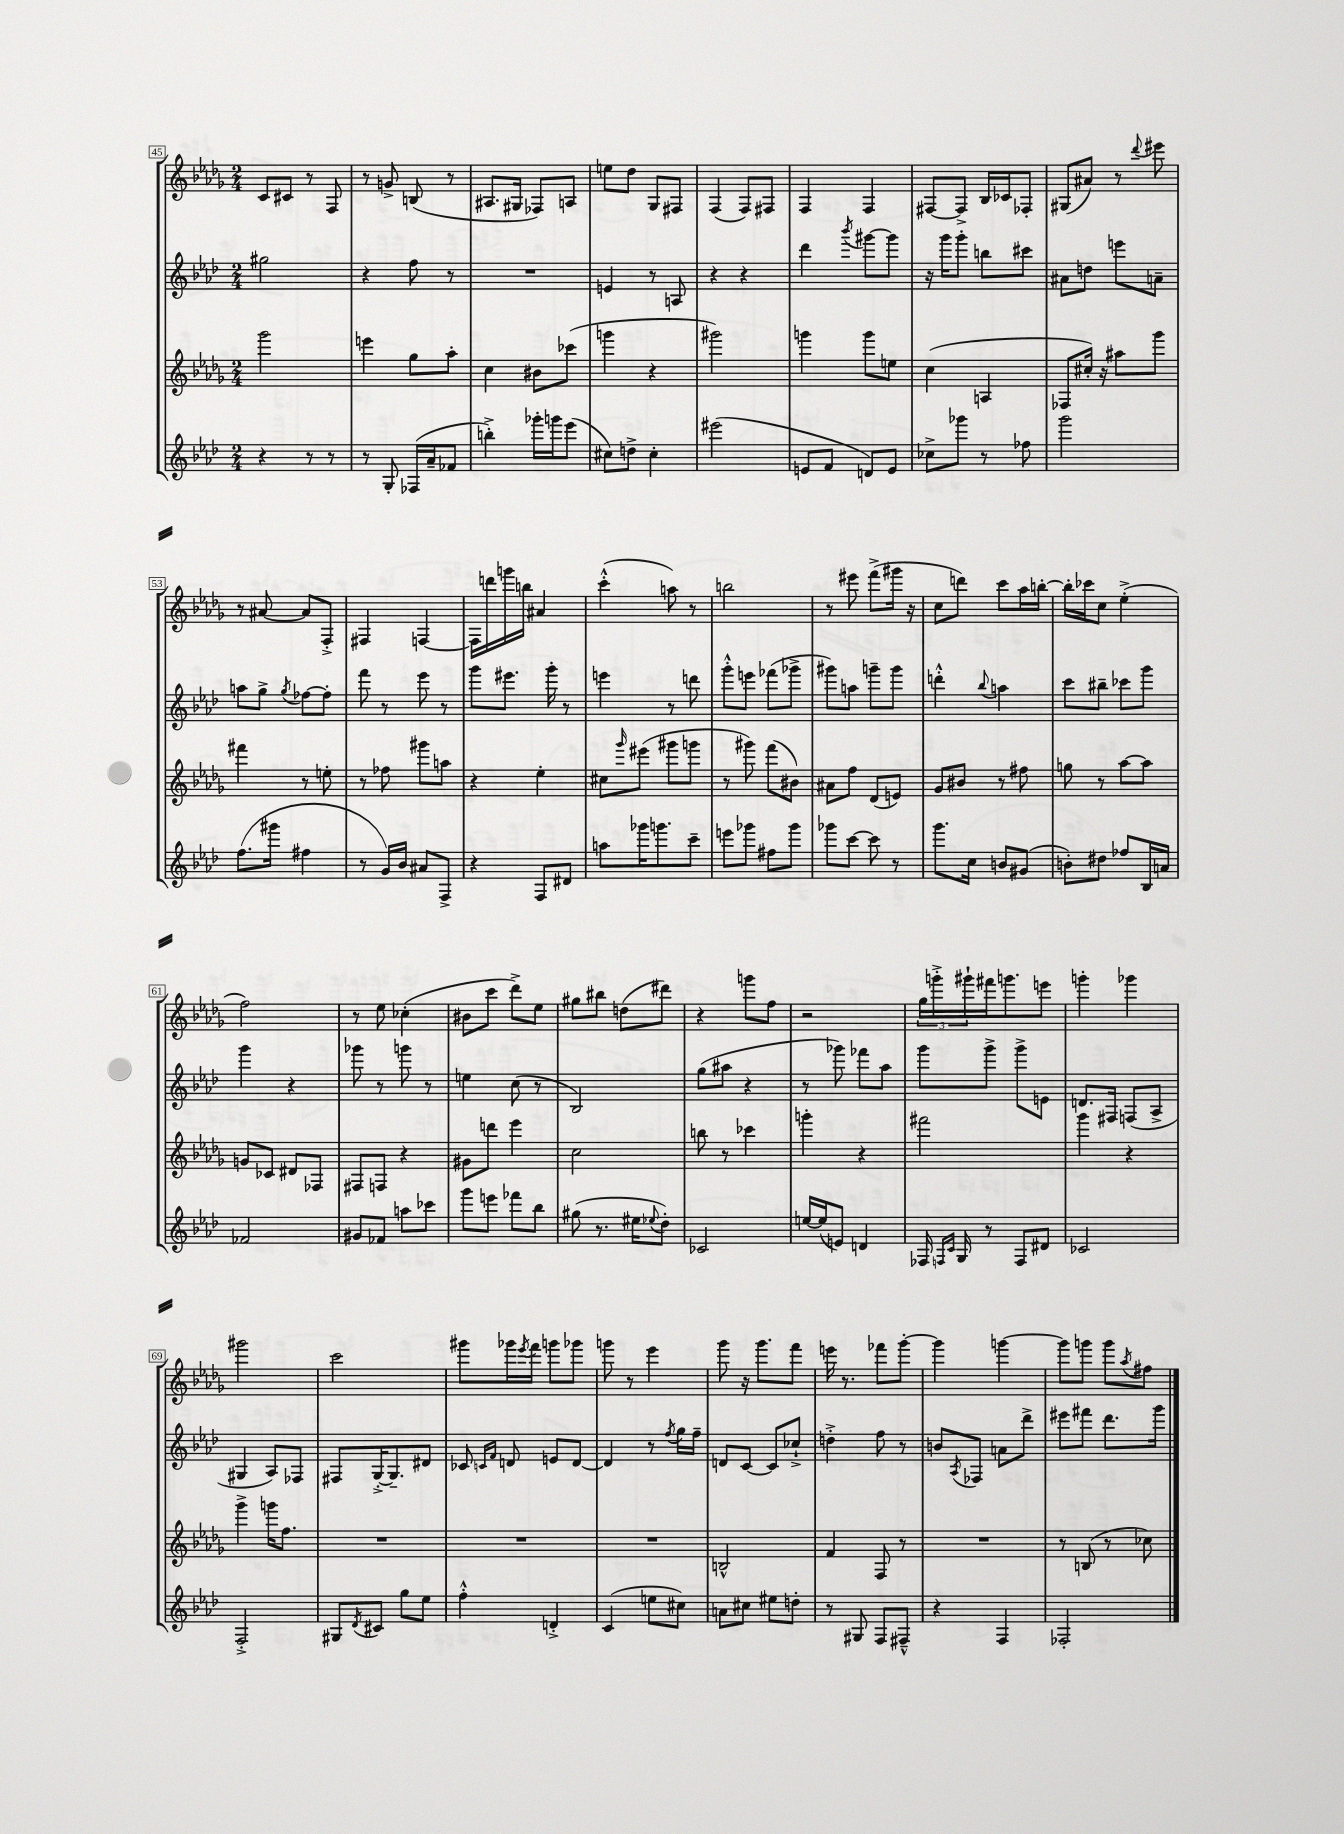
<<
\new StaffGroup <<
\new Staff = "s0" {
    \clef treble \key des \major \numericTimeSignature \time 2/4
    c'8 cis'8 r8 f8 |
    r8 g'8-> b8( r8 |
    ais8. gis16 fes8) a8 |
    e''8 des''8 ges8 fis8 |
    f4( f8) fis8 |
    f4 f4 |
    fis8~ fis8-> bes16 ces'16 fes8-. |
    gis8( ais'8) r8 \appoggiatura { des'''8 } eis'''8 |
    r8 ais'8~ ais'8 f8-.-> |
    fis4 f4~ |
    f16 d'''16 g'''16 b''16 ais'4 |
    c'''4-.-^( a''8) r8 |
    b''2 |
    r8 eis'''8 f'''8->( gis'''16 r16 |
    c''8 d'''8) c'''8 aes''16 b''16~-. |
    b''16-. ces'''16 c''8 ees''4-.->( |
    f''2) |
    r8 ees''8 ces''4-.( |
    bis'8 c'''8 des'''8->) ees''8 |
    gis''8 bis''8 d''8( dis'''8) |
    r4 g'''8 f''8 |
    r2 |
    \tuplet 3/2 { ges''16 g'''16-.-> gis'''16-! } fis'''16 g'''8. e'''8 |
    g'''4-. ges'''4 |
    gis'''2 |
    c'''2 |
    gis'''8 ges'''16 \acciaccatura { ees'''8 } f'''16 g'''8 ges'''8 |
    g'''8 r8 ees'''4 |
    ges'''8 r16 ges'''8. f'''8 |
    e'''16 r8. fes'''8 ges'''8~-. |
    ges'''4 g'''4~ |
    g'''8 g'''8 g'''8 \acciaccatura { aes''8 } fis''8 \bar "|." |
}
\new Staff = "s1" {
    \clef treble \key aes \major \numericTimeSignature \time 2/4
    gis''2 |
    r4 f''8 r8 |
    R2 |
    e'4 r8 a8 |
    r4 r4 |
    des'''4 \acciaccatura { bes'''8 } gis'''8~ gis'''8 |
    r16 g'''16 g'''8-. b''8 cis'''8 |
    ais'8 d''8 e'''8 a'8-- |
    a''8 g''8-> \acciaccatura { g''8 } fes''8~ fes''8-. |
    f'''8 r8 ees'''8 r8 |
    g'''8 eis'''8. g'''16-. r8 |
    e'''4 r8 d'''8 |
    g'''8-.-^ e'''8 fes'''8( ges'''8-> |
    gis'''8) a''8 g'''8-- g'''8 |
    d'''4-.-^ \appoggiatura { bes''8 } a''4 |
    c'''8 bis''8-- ces'''8 g'''8 |
    g'''4 r4 |
    ges'''8 r8 g'''8 r8 |
    e''4 c''8( r8 |
    bes2) |
    g''8( ais''8 r4 |
    r8 ges'''8) fes'''8 aes''8 |
    g'''8 g'''8-> g'''8-> e'8 |
    d'8. fis16 f8( aes8-> |
    gis4 aes8) fes8 |
    fis8 g16~-.-> g8.-- dis'8 |
    ces'8 \grace { c'16 f'16 } d'8 e'8 d'8~ |
    d'4 r8 \acciaccatura { f''8 } g''16 f''16-- |
    d'8 c'8~ c'8 ces''8-!-> |
    d''4-.-> f''8 r8 |
    b'8 \acciaccatura { aes8 } fes8 a'8 des'''8-> |
    eis'''8 fis'''8 des'''8. g'''16 \bar "|." |
}
\new Staff = "s2" {
    \clef treble \key des \major \numericTimeSignature \time 2/4
    ges'''2 |
    e'''4 ges''8 aes''8-. |
    c''4 bis'8 ces'''8( |
    g'''4 r4 |
    gis'''2) |
    g'''4 g'''8 e''8 |
    c''4( a4 |
    fes8 cis''16-.) r16 ais''8 ges'''8 |
    fis'''4 r8 e''8-. |
    r8 fes''8 gis'''8 a''8 |
    r4 ees''4-. |
    cis''8 \grace { ges'''16 } eis'''8( gis'''8 g'''8 |
    r8 gis'''8) f'''8( bis'8) |
    ais'8 f''8 des'8( e'8) |
    ges'8 bis'8 r8 fis''8 |
    g''8 r8 aes''8~ aes''8 |
    g'8 ces'8 dis'8 fes8 |
    fis8 f8 r4 |
    gis'8 d'''8 ees'''4 |
    c''2 |
    b''8 r8 ces'''4 |
    g'''4-. r4 |
    fis'''2 |
    ges'''4 r4 |
    ges'''4-> g'''16 f''8. |
    R2 |
    R2 |
    R2 |
    b2-^ |
    f'4 f8 r8 |
    R2 |
    r8 b8( r8 ces''8) \bar "|." |
}
\new Staff = "s3" {
    \clef treble \key aes \major \numericTimeSignature \time 2/4
    r4 r8 r8 |
    r8 g8-. fes16( aes'16-- fes'8 |
    b''4-.->) ges'''16-. g'''16 ees'''8( |
    cis''8) d''8-> cis''4-. |
    eis'''2( |
    e'8 f'8 d'8) e'8 |
    ces''8-> ges'''8 r8 fes''8 |
    g'''2 |
    f''8.( gis'''16 fis''4 |
    r8 g'16) bes'16 ais'8 f8-> |
    r4 f8 dis'8 |
    a''8 ges'''16 g'''8. c'''8-- |
    e'''8 ges'''8 fis''8 ges'''8 |
    ges'''8 c'''8~ c'''8 r8 |
    g'''8. c''16 b'8 gis'8( |
    b'8-.) dis''8 fes''8 bes16 a'16 |
    fes'2 |
    gis'8 fes'8 a''8 ces'''8 |
    g'''8 e'''8 fes'''8 bes''8 |
    gis''8( r8. eis''16 \appoggiatura { ees''8 } des''8-.) |
    ces'2 |
    e''16~ e''16( e'8) d'4 |
    fes16 \grace { f16 c'16 } g16 r8 f8 dis'8 |
    ces'2 |
    f2-.-> |
    gis8 \acciaccatura { des'8 } cis'8 g''8 ees''8 |
    f''4-.-^ d'4-.-> |
    c'4( e''8 cis''8) |
    a'8 cis''8 eis''8 d''8-. |
    r8 gis8 f8 fis8---^ |
    r4 f4 |
    fes2-. \bar "|." |
}
>>
>>
\layout { \context { \Score currentBarNumber = #45 \override BarNumber.stencil = #(make-stencil-boxer 0.1 0.3 ly:text-interface::print) } }
